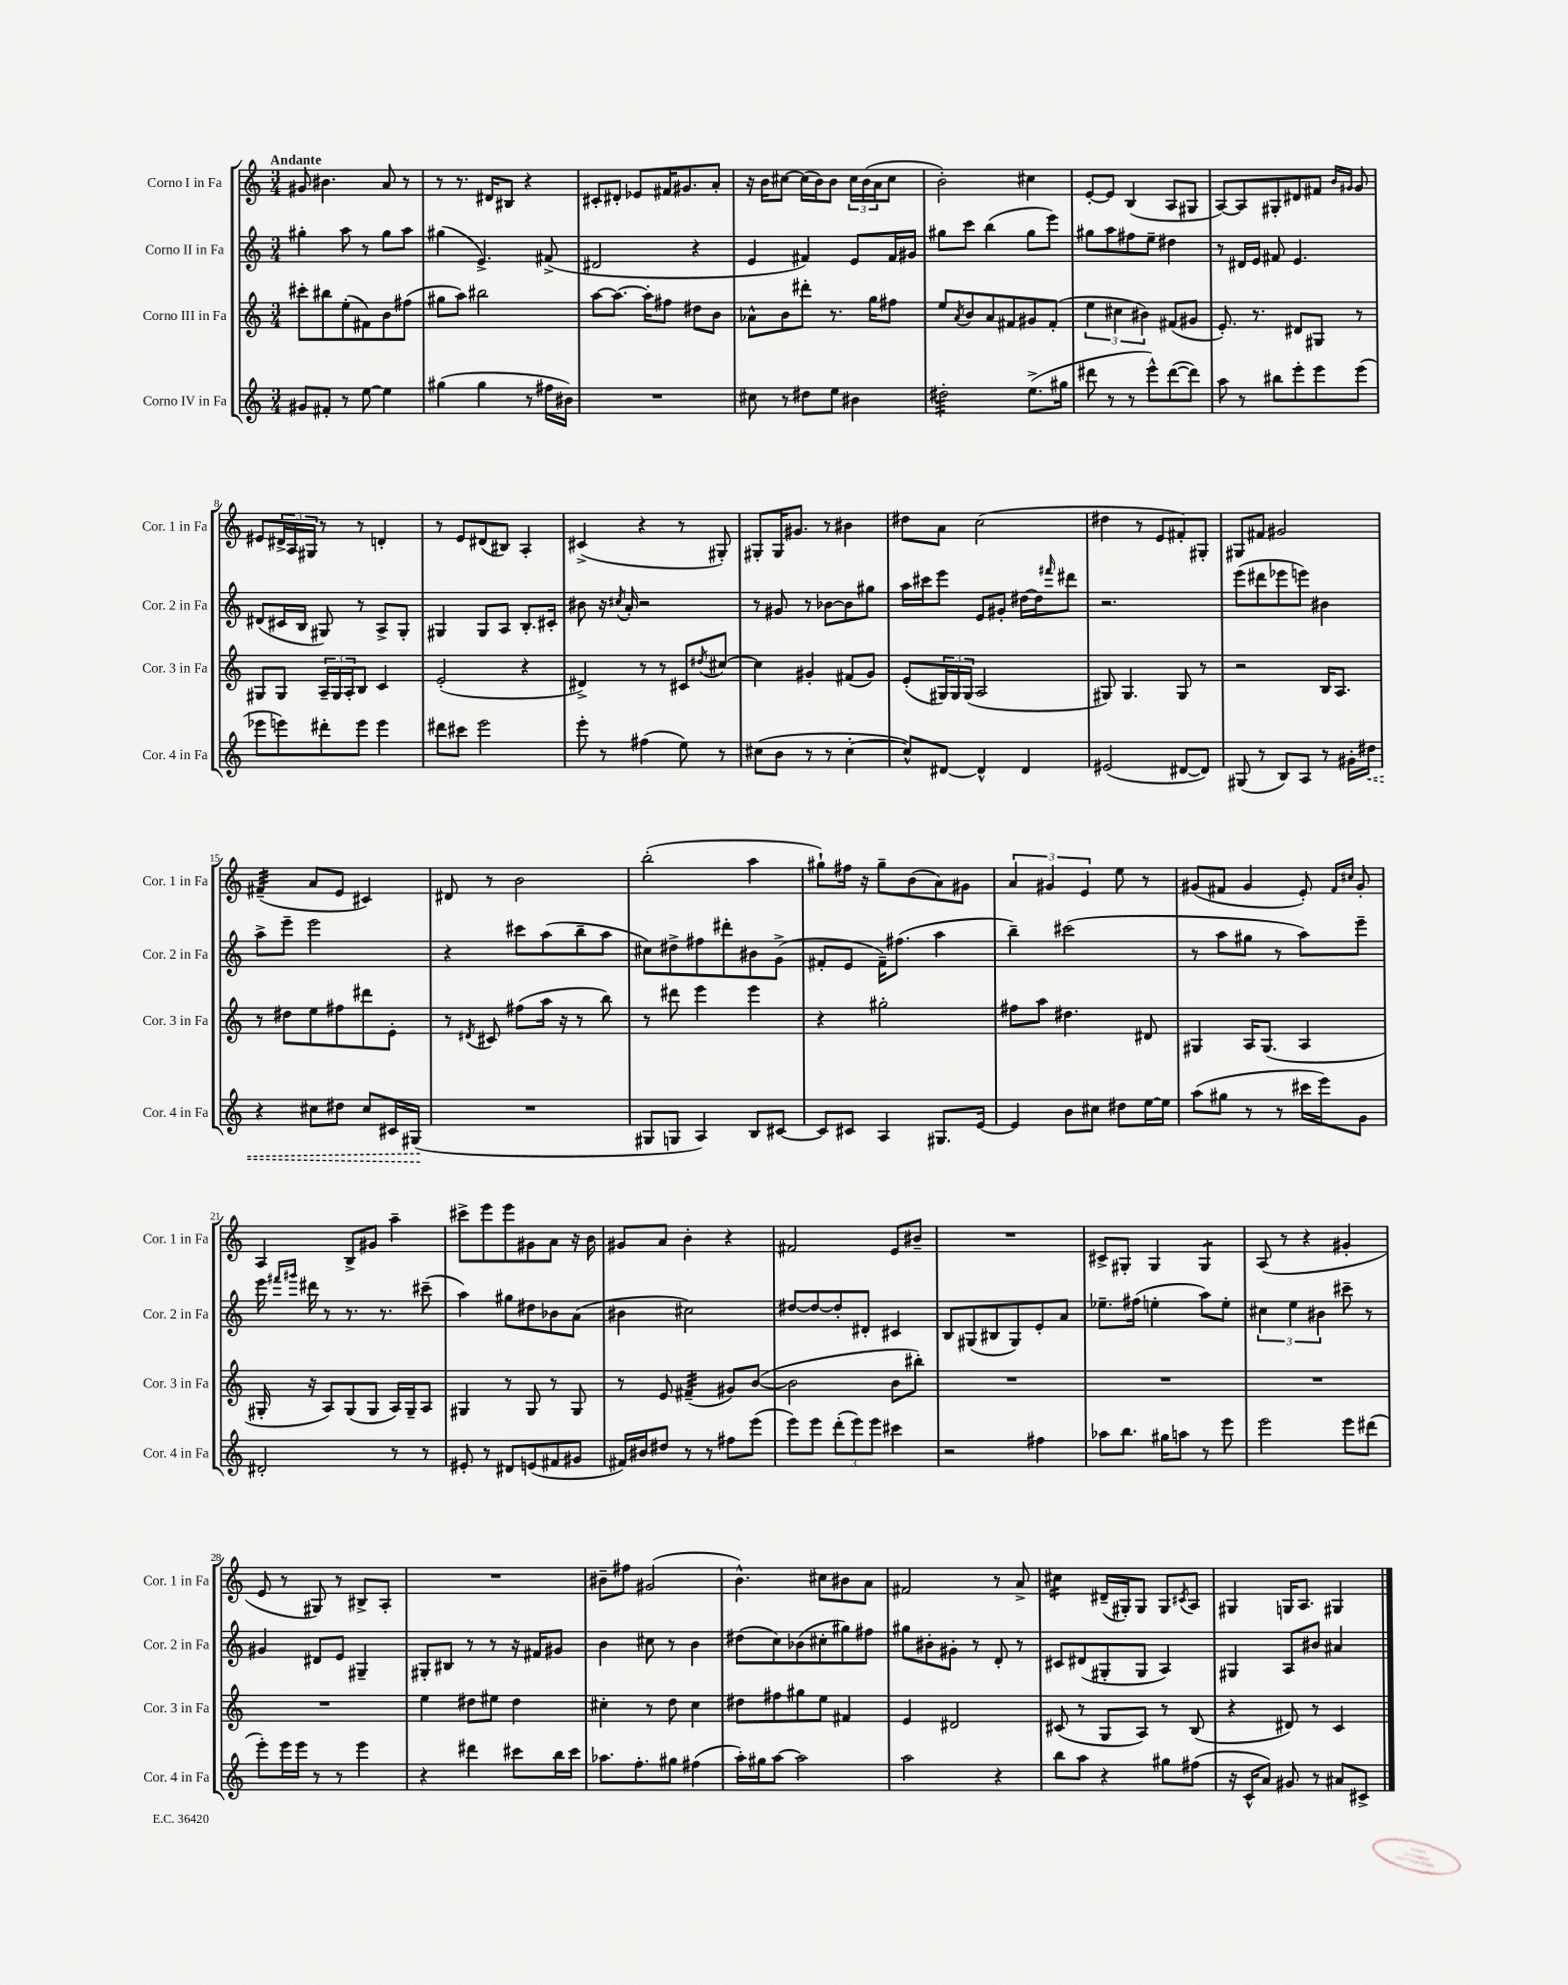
<<
\new StaffGroup <<
\new Staff = "s0" \with { instrumentName = "Corno I in Fa" shortInstrumentName = "Cor. 1 in Fa" } {
    \clef treble \key c \major \numericTimeSignature \time 3/4 \tempo "Andante"
    gis'8 bis'4. a'8 r8 |
    r8 r8. dis'16 bis8 r4 |
    cis'8-. dis'8-. ees'8 fis'16 gis'8. a'8-. |
    r16 b'16 cis''8~ cis''16( b'16) b'8 \tuplet 3/2 { cis''16 b'16( a'16 } cis''8 |
    b'2-.) cis''4 |
    e'8~-. e'8 b4( a8 gis8 |
    a8~) a8 gis8-. dis'8 fis'8 \grace { b'16 gis'16 } gis'8 |
    eis'8 \tuplet 3/2 { dis'16-> a16 gis16 } r8 r8 d'4-. |
    r8 e'8 dis'8( bis8) a4-. |
    cis'4->( r4 r8 gis8-.) |
    gis8-. gis16 gis'8. r8 bis'4 |
    dis''8 a'8 c''2( |
    dis''4 r8 e'8 fis'8-.) gis8-. |
    gis8 fis'8 gis'2 |
    fis'4:32--( a'8 e'8 cis'4) |
    dis'8 r8 b'2 |
    b''2-.( a''4 |
    gis''8-!) fis''16 r16 gis''8-- b'8( a'8) gis'8 |
    \tuplet 3/2 { a'4 gis'4 e'4 } e''8 r8 |
    gis'8( fis'8 gis'4 e'8-.) \grace { fis'16 cis''16 } gis'8-. |
    a4 b8-> gis'8 a''4-- |
    cis'''8-> e'''8 e'''8 gis'8 a'8 r16 b'16 |
    gis'8 a'8 b'4-. r4 |
    fis'2 e'8 bis'8-- |
    R2. |
    cis'8-> gis8-. gis4 gis4:8 |
    a8( r8 r4 gis'4-. |
    e'8 r8 gis8) r8 bis8-> a8-. |
    R2. |
    bis'8-- fis''8 gis'2( |
    b'4.-^) cis''8 bis'8 a'8 |
    fis'2 r8 a'8-> |
    cis''4:16 dis'16--( gis16-.) gis8 gis8 \acciaccatura { cis'8 } a8 |
    gis4 g16 a8. gis4 \bar "|." |
}
\new Staff = "s1" \with { instrumentName = "Corno II in Fa" shortInstrumentName = "Cor. 2 in Fa" } {
    \clef treble \key c \major \numericTimeSignature \time 3/4
    gis''4-. a''8 r8 gis''8 a''8 |
    gis''4( e'4.->) fis'8->( |
    dis'2 r4 |
    e'4 fis'4) e'8 fis'16 gis'16 |
    gis''8 c'''8 b''4( gis''8 e'''8) |
    gis''8 a''8 fis''8 e''8-- dis''4 |
    r8 dis'16 e'16 fis'8 e'4. |
    dis'8( cis'16 b16 gis8) r8 a8-> gis8-. |
    gis4 gis8 a8 b8.-. cis'16-. |
    bis'8 r16 \acciaccatura { cis''8 } a'16-. r2 |
    r8 gis'8 r8 bes'8~ bes'8 gis''8 |
    a''16 cis'''16 e'''8 e'8 gis'8-. dis''16~ dis''16 \grace { fis'''16 } dis'''8 |
    r2. |
    e'''8( dis'''8 ees'''8 e'''8) bis'4 |
    a''8-> e'''8-- e'''2 |
    r4 cis'''8 a''8( b''8-- a''8 |
    cis''8) dis''8-> fis''8 dis'''8-. bis'8 g'8->( |
    fis'8-. e'8 fis'16--) fis''8.( a''4 |
    b''4--) cis'''2( |
    r8 a''8 gis''8 r8 a''8) e'''8-- |
    e'''16 \grace { fis'''16 gis'''16 } dis'''16 r8 r8. r8. cis'''8--( |
    a''4) gis''8 dis''8 bes'8 a'8( |
    bis'4 cis''2) |
    dis''8~ dis''8~ dis''8-. dis'8-. cis'4 |
    b8 gis8( bis8 gis8) e'8-. a'8 |
    ees''8.-- fis''16( e''4-. a''8) e''8-. |
    \tuplet 3/2 { cis''4 e''4 bis'4 } cis'''8-- r8 |
    gis'4 dis'8 e'8 gis4-- |
    gis8-. bis8 r8 r8 r16 fis'16 gis'8 |
    b'4 cis''8 r8 b'4 |
    dis''8( c''8) bes'8( cis''8-. gis''8) fis''8 |
    gis''8 bis'8-. gis'8-. r8 d'8-. r8 |
    cis'8 dis'8( gis8-. gis8 a4) |
    gis4 a8 bis'8 ais'4 \bar "|." |
}
\new Staff = "s2" \with { instrumentName = "Corno III in Fa" shortInstrumentName = "Cor. 3 in Fa" } {
    \clef treble \key c \major \numericTimeSignature \time 3/4
    cis'''8-. bis''8 e''8-.( fis'8) b'8 fis''8( |
    gis''8 a''8) bis''2 |
    a''8~ a''8.~ a''16-. fis''8 dis''8 b'8 |
    aes'8-^ b'8 dis'''8-. r8. g''16 fis''8 |
    e''8 \acciaccatura { a'8 } b'8 a'8 fis'8 gis'8 fis'8-.( |
    \tuplet 3/2 { e''4 cis''4 bis'4) } fis'8( gis'8 |
    e'8.-.) r8. dis'8 gis8 r8 |
    gis8 gis8 \tuplet 3/2 { a16-- gis16 a16-. } b8 c'4 |
    e'2-.( r4 |
    dis'4->) r8 r8 cis'8 \acciaccatura { dis''8 } cis''8~ |
    cis''4 gis'4-. fis'8( gis'8) |
    e'8-.( \tuplet 3/2 { gis16) gis16 gis16( } a2 |
    gis8) gis4. gis8 r8 |
    r2 b16 a8. |
    r8 dis''8 e''8 fis''8 dis'''8 e'8-. |
    r8 \acciaccatura { dis'8 } cis'8 fis''8( a''16 r16 r8 b''8) |
    r8 dis'''8 e'''4 e'''4 |
    r4 gis''2-. |
    fis''8 a''8 dis''4. dis'8 |
    gis4 a16 gis8.( a4 |
    gis16-. r16 a8) gis8( gis8 a16) gis16-- a8 |
    gis4 r8 gis8 r8 gis8 |
    r8 e'8 fis'4:32--( gis'8) b'8~( |
    b'2 b'8 bis''8-.) |
    R2. |
    R2. |
    R2. |
    R2. |
    e''4 dis''8 eis''8 dis''4 |
    cis''4-. r8 d''8 cis''4 |
    dis''8 fis''8 gis''8 e''8 fis'4 |
    e'4 dis'2 |
    cis'8( r8 g8 a8) r8 b8( |
    r4 dis'8) r8 c'4 \bar "|." |
}
\new Staff = "s3" \with { instrumentName = "Corno IV in Fa" shortInstrumentName = "Cor. 4 in Fa" } {
    \clef treble \key c \major \numericTimeSignature \time 3/4
    gis'8 fis'8-. r8 e''8~ e''4 |
    gis''4( gis''4 r8 fis''16 bis'16) |
    R2. |
    cis''8 r8 dis''8 e''8 bis'4 |
    dis''2:32-. e''8.->( gis''16 |
    dis'''8 r8 r8 e'''8-^) dis'''8~( dis'''8) |
    a''8 r8 bis''8 e'''8-. e'''8 e'''8( |
    ees'''8 e'''8) dis'''8-. e'''8 e'''4 |
    dis'''8 cis'''8 e'''2 |
    e'''8-. r8 fis''4( e''8) r8 |
    cis''8( b'8 r8 r8 cis''4~-. |
    cis''8-^) dis'8~ dis'4-^ dis'4 |
    eis'2( dis'8~ dis'8) |
    gis8( r8 b8) a8 r8 gis'16-. \once \override Hairpin.style = #'dashed-line dis''16\< |
    r4 cis''8 dis''8 cis''8 cis'16 gis16\!( |
    R2. |
    gis8 g8 a4) b8 cis'8~ |
    cis'8 cis'8 a4 gis8. e'16~ |
    e'4 b'8 cis''8 dis''8 e''16~ e''16 |
    a''8( gis''8 r8 r8 cis'''16 e'''16) g'8 |
    dis'2-. r8 r8 |
    eis'8-. r8 dis'8 e'8( fis'8 gis'8 |
    fis'16) bis'16 dis''8 r8 r8 fis''8 e'''8( |
    e'''8) e'''8 \tuplet 3/2 { d'''8-.( e'''8) e'''8 } cis'''4 |
    r2 fis''4 |
    aes''8 b''8. gis''16 a''8 r8 e'''8 |
    e'''2 e'''8 dis'''8( |
    e'''8-.) e'''16 e'''16 r8 r8 e'''4 |
    r4 dis'''4 cis'''8 b''16 cis'''16 |
    aes''8. f''8.-. gis''8 fis''4( |
    a''16-.) gis''16 a''8~ a''2 |
    a''2 r4 |
    b''8 a''8 r4 gis''8 fis''8( |
    r16 c'16-^ a'8) gis'8 r8 ais'8 cis'8-> \bar "|." |
}
>>
>>
